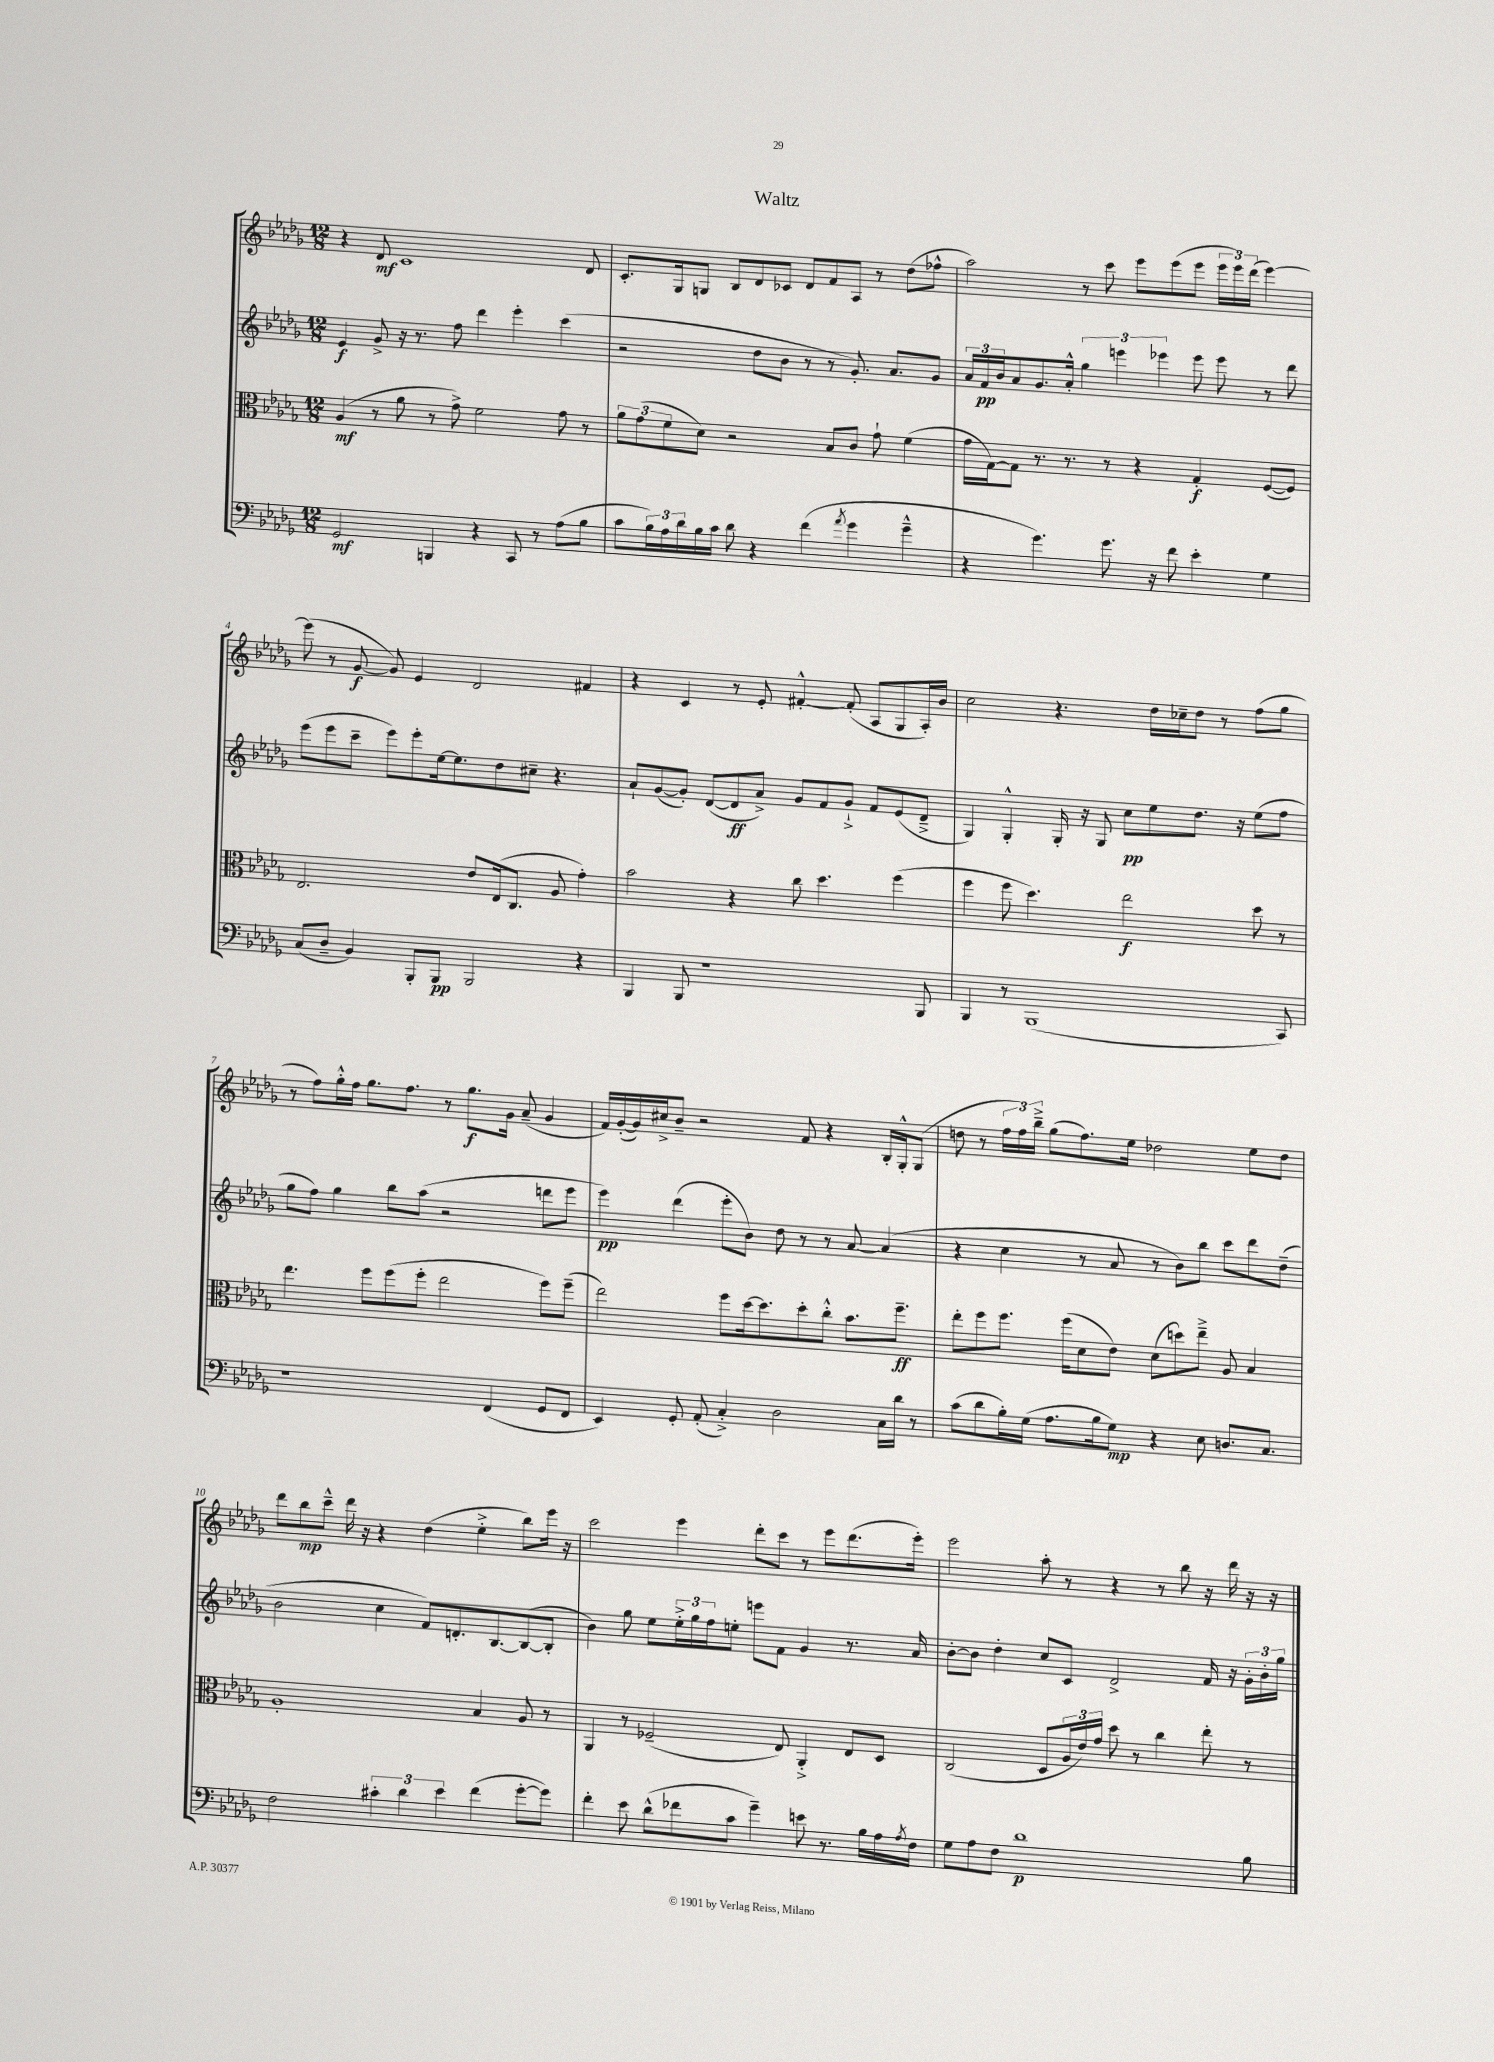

**kern	**dynam	**kern	**dynam	**kern	**dynam	**kern	**dynam
*part4	*part4	*part3	*part3	*part2	*part2	*part1	*part1
*staff4	*staff4	*staff3	*staff3	*staff2	*staff2	*staff1	*staff1
*clefF4	*	*clefC3	*	*clefG2	*	*clefG2	*
*k[b-e-a-d-g-]	*	*k[b-e-a-d-g-]	*	*k[b-e-a-d-g-]	*	*k[b-e-a-d-g-]	*
*M12/8	*	*M12/8	*	*M12/8	*	*M12/8	*
=1	=1	=1	=1	=1	=1	=1	=1
2GG-/	mf	(4A-/	mf	4e-/	f	4r	.
.	.	8r	.	8g-^/	.	8d-/	mf
.	.	8a-\	.	16r	.	1c	.
.	.	.	.	8.r	.	.	.
4BBBn/	.	8r	.	.	.	.	.
.	.	8g-^\)	.	8ff\	.	.	.
4r	.	2f\	.	4ddd-\	.	.	.
8CC/	.	.	.	4eee-'\	.	.	.
8r	.	.	.	.	.	.	.
(8A-\L	.	8g-\	.	(4ccc\	.	.	.
8B-\J	.	8r	.	.	.	8d-/	.
=2	=2	=2	=2	=2	=2	=2	=2
8c\L	.	12a-\L	.	2r	.	8.c'/L	.
.	.	(12g-\	.	.	.	.	.
24B-\L)	.	.	.	.	.	.	.
24A-\	.	12f\	.	.	.	.	.
.	.	.	.	.	.	16G-/k	.
24d-\	.	.	.	.	.	.	.
16B-\	.	8d-\J)	.	.	.	8Gn/J	.
16c\JJ	.	.	.	.	.	.	.
8d-\	.	2r	.	.	.	8B-/L	.
4r	.	.	.	8dd-\L	.	8d-/	.
.	.	.	.	8b-\J	.	8c-X/J	.
(4f\	.	.	.	8r	.	8d-/L	.
.	.	8B-/L	.	8r	.	8f/	.
8qa-/	.	.	.	.	.	.	.
4g-\	.	8c/J	.	8.g-'/)	.	8A-/J	.
.	.	8g-`\	.	.	.	8r	.
.	.	.	.	8.a-/L	.	.	.
4g-~^^\	.	(4f\	.	.	.	(8dd-\L	.
.	.	.	.	8g-/J	.	8ff-X^^\J	.
=3	=3	=3	=3	=3	=3	=3	=3
4r	.	16g-\LL	.	24a-/LL	.	2aa-\)	.
.	.	.	.	24f/	pp	.	.
.	.	[16G-\J)	.	.	.	.	.
.	.	.	.	24b-/J	.	.	.
.	.	8G-\J]	.	8a-/	.	.	.
4.g-\)	.	8.r	.	8.g-/	.	.	.
.	.	8.r	.	16a-'^^/Jk	.	.	.
.	.	.	.	6gg-\	.	8r	.
8.g-\	.	8r	.	.	.	8ccc\	.
.	.	.	.	6eeen\	.	.	.
.	.	4r	.	.	.	8eee-\L	.
16r	.	.	.	.	.	.	.
.	.	.	.	6eee-X\	.	.	.
8f\	.	.	.	.	.	(8eee-\	.
4e-'\	.	4G-'/	f	8eee-\	.	8eee-\J	.
.	.	.	.	8eee-\	.	24eee-\LL	.
.	.	.	.	.	.	24eee-\)	.
.	.	.	.	.	.	(24ddd-\JJ	.
4G-\	.	([8F/L	.	8r	.	[4eee-\)	.
.	.	8F/J])	.	8ddd-\	.	.	.
!!LO:LB:g=z
=4	=4	=4	=4	=4	=4	=4	=4
(8C/L	.	2.E-/	.	(8eee-\L	.	(8eee-\]	.
8D-~/J	.	.	.	8eee-\	.	8r	.
4BB-/)	.	.	.	8ccc~\J	.	[8g-/	f
.	.	.	.	8eee-\L)	.	8g-/])	.
8BBB-'/L	.	.	.	8eee-'\	.	4e-/	.
8BBB-/J	pp	.	.	[16ee-\k	.	.	.
.	.	.	.	8.ee-\]	.	.	.
2BBB-/	.	8e-/L	.	.	.	2d-/	.
.	.	(16E-/k	.	8dd-\	.	.	.
.	.	8.C/J	.	.	.	.	.
.	.	.	.	8cc#X~\J	.	.	.
.	.	8A-/	.	4.r	.	.	.
4r	.	4g-'\)	.	.	.	4f#X/	.
=5	=5	=5	=5	=5	=5	=5	=5
4BBB-/	.	2b-\	.	8a-`/L	.	4r	.
.	.	.	.	([8g-/	.	.	.
8BBB-/	.	.	.	8g-'/J])	.	4c/	.
1r	.	.	.	([8d-/L	.	.	.
.	.	4r	.	8d-/]	ff	8r	.
.	.	.	.	8a-^/J)	.	8e-'/	.
.	.	8cc\	.	8g-/L	.	[4f#X'^^/	.
.	.	4.dd-\	.	8f/	.	.	.
.	.	.	.	8g-`^/J	.	(8f#'/]	.
.	.	.	.	8f/L	.	8A-/L	.
.	.	(4ff\	.	(8e-/	.	8G-/	.
8BBB-/	.	.	.	8d-~^/J	.	16A-'/L)	.
.	.	.	.	.	.	16b-/JJ	.
=6	=6	=6	=6	=6	=6	=6	=6
4BBB-/	.	4ff\	.	4G-/)	.	2cc\	.
8r	.	8ff\	.	4G-'^^/	.	.	.
(1BBB-	.	4.dd-\)	.	.	.	.	.
.	.	.	.	16G-'/	.	4.r	.
.	.	.	.	16r	.	.	.
.	.	.	.	8G-/	.	.	.
.	.	2ee-\	f	8cc\L	pp	.	.
.	.	.	.	8ee-\	.	16dd-\LL	.
.	.	.	.	.	.	16cc-X~\J	.
.	.	.	.	8.dd-\J	.	8dd-\J	.
.	.	.	.	.	.	8r	.
.	.	.	.	16r	.	.	.
.	.	8dd-\	.	(8ee-\L	.	(8ff\L	.
8CC/)	.	8r	.	8ff\J	.	8gg-\J	.
!!LO:LB:g=z
=7	=7	=7	=7	=7	=7	=7	=7
1r	.	4.ee-\	.	8gg-\L	.	8r	.
.	.	.	.	8ff\J)	.	8ff\L)	.
.	.	.	.	4gg-\	.	16gg-'^^\L	.
.	.	.	.	.	.	16ff\JJ	.
.	.	8ff\L	.	.	.	8.gg-\L	.
.	.	(8ff\	.	8bb-\L	.	.	.
.	.	.	.	.	.	8.ff\J	.
.	.	8ff'\J	.	(8aa-\J	.	.	.
.	.	2ee-\	.	2r	.	8r	.
.	.	.	.	.	.	8.gg-\L	f
(4FF/	.	.	.	.	.	.	.
.	.	.	.	.	.	16g-\Jk	.
.	.	.	.	.	.	(8a-~/	.
8GG-/L	.	8ff\L)	.	8dddn\L	.	4g-/	.
8FF/J	.	(8ff~\J	.	8eee-\J	.	.	.
=8	=8	=8	=8	=8	=8	=8	=8
4EE-/)	.	2ee-\)	.	4eee-\)	pp	16f/LL)	.
.	.	.	.	.	.	([16g-'/	.
.	.	.	.	.	.	16g-/])	.
.	.	.	.	.	.	16cc#X^/J	.
8GG-'/	.	.	.	(4ddd-\	.	8b-~/J	.
(8AA-'/	.	.	.	.	.	2r	.
4C'^/)	.	8ff\L	.	8eee-'\L	.	.	.
.	.	[16dd-\k	.	8b-\J)	.	.	.
.	.	8.dd-\]	.	.	.	.	.
2D-\	.	.	.	8dd-\	.	.	.
.	.	8dd-'\	.	8r	.	8f/	.
.	.	8cc'^^\J	.	8r	.	4r	.
.	.	8.b-\L	.	[8a-/	.	.	.
16C\LL	.	.	.	(4a-/]	.	16B-'/LL	.
16d-\JJ	.	8.ff~\J	ff	.	.	16G-'^^/J	.
8r	.	.	.	.	.	(8G-/J	.
=9	=9	=9	=9	=9	=9	=9	=9
(8c\L	.	8ee-'\L	.	4r	.	8ddn\	.
8d-\	.	8ff\	.	.	.	8r	.
16B-'\L)	.	8.ff\J	.	4cc\	.	24ff\LL	.
.	.	.	.	.	.	24ff\)	.
(16G-\JJ	.	.	.	.	.	.	.
.	.	.	.	.	.	24bb-~^\JJ	.
8.A-\L	.	.	.	.	.	(8gg-\L	.
.	.	(16ff\KL	.	.	.	.	.
.	.	8d-\	.	8r	.	8.ff\)	.
16B-\k	.	.	.	.	.	.	.
8G-\J)	mp	8e-\J)	.	8a-/	.	.	.
.	.	.	.	.	.	16ee-\Jk	.
4r	.	(8d-\L	.	8r	.	2dd-X\	.
.	.	8ddn\)	.	8b-\L)	.	.	.
8E-\	.	8ee-~^\J	.	8bb-\J	.	.	.
8.Dn/L	.	8A-/	.	8ccc\L	.	.	.
.	.	4B-/	.	8ddd-\	.	8ee-\L	.
8.C/J	.	.	.	.	.	.	.
.	.	.	.	(8dd-~\J	.	8dd-\J	.
!!LO:LB:g=z
=10	=10	=10	=10	=10	=10	=10	=10
2F\	.	1A-'	.	2b-\	.	8ddd-\L	.
.	.	.	.	.	.	8bb-\	mp
.	.	.	.	.	.	8ccc~^^\J	.
.	.	.	.	.	.	16ddd-\	.
.	.	.	.	.	.	16r	.
6c#X'\	.	.	.	4cc\	.	4r	.
6d-\	.	.	.	.	.	.	.
.	.	.	.	8f/L)	.	(4dd-\	.
6e-\	.	.	.	.	.	.	.
.	.	.	.	8.dn'/	.	.	.
(4f\	.	4B-/	.	.	.	4ee-'^\	.
.	.	.	.	[8.B-/	.	.	.
[8g-'\L	.	8A-/	.	(8B-/_	.	8bb-\L)	.
8g-\J])	.	8r	.	8B-'/J]	.	16eee-\Jk	.
.	.	.	.	.	.	16r	.
=11	=11	=11	=11	=11	=11	=11	=11
4f'\	.	4AA-/	.	4b-\)	.	2ccc\	.
8e-\	.	8r	.	8gg-\	.	.	.
(8d-^^\L	.	(2F-X~/	.	8ee-\L	.	.	.
8f-X\	.	.	.	24ee-'^\L	.	4eee-\	.
.	.	.	.	24gg-\	.	.	.
.	.	.	.	24ff\J	.	.	.
8c\J	.	.	.	8een'\J	.	.	.
4g-~\)	.	.	.	8eeen\L	.	8ddd-'\L	.
.	.	8E-/)	.	8f\J	.	8ccc\J	.
8en\	.	4AA-'^/	.	4g-/	.	8r	.
8.r	.	.	.	.	.	8eee-\L	.
.	.	8E-/L	.	8.r	.	(8.ddd-\	.
16B-\LL	.	.	.	.	.	.	.
16A-\	.	8D-/J	.	.	.	.	.
8qA-/	.	.	.	.	.	.	.
16F\JJ	.	.	.	16a-/	.	16eee-'\Jk)	.
=12	=12	=12	=12	=12	=12	=12	=12
8G-\L	.	(2C/	.	[8b-'\L	.	2eee-\	.
8A-\	.	.	.	8b-\J]	.	.	.
8F\J	.	.	.	4dd-'\	.	.	.
1d-	p	.	.	.	.	.	.
.	.	8D-/L	.	8cc/L	.	8aa-'\	.
.	.	24A-/L	.	8c/J	.	8r	.
.	.	24e-/)	.	.	.	.	.
.	.	24g-/JJ	.	.	.	.	.
.	.	8dd-\	.	2d-^/	.	4r	.
.	.	8r	.	.	.	.	.
.	.	4cc\	.	.	.	8r	.
.	.	.	.	.	.	8bb-\	.
.	.	8ee-'\	.	16f/	.	16r	.
.	.	.	.	16r	.	16ddd-\	.
8B-\	.	8r	.	24g-'\LL	.	16r	.
.	.	.	.	24b-'\	.	.	.
.	.	.	.	.	.	16r	.
.	.	.	.	24gg-\JJ	.	.	.
==	==	==	==	==	==	==	==
*-	*-	*-	*-	*-	*-	*-	*-
